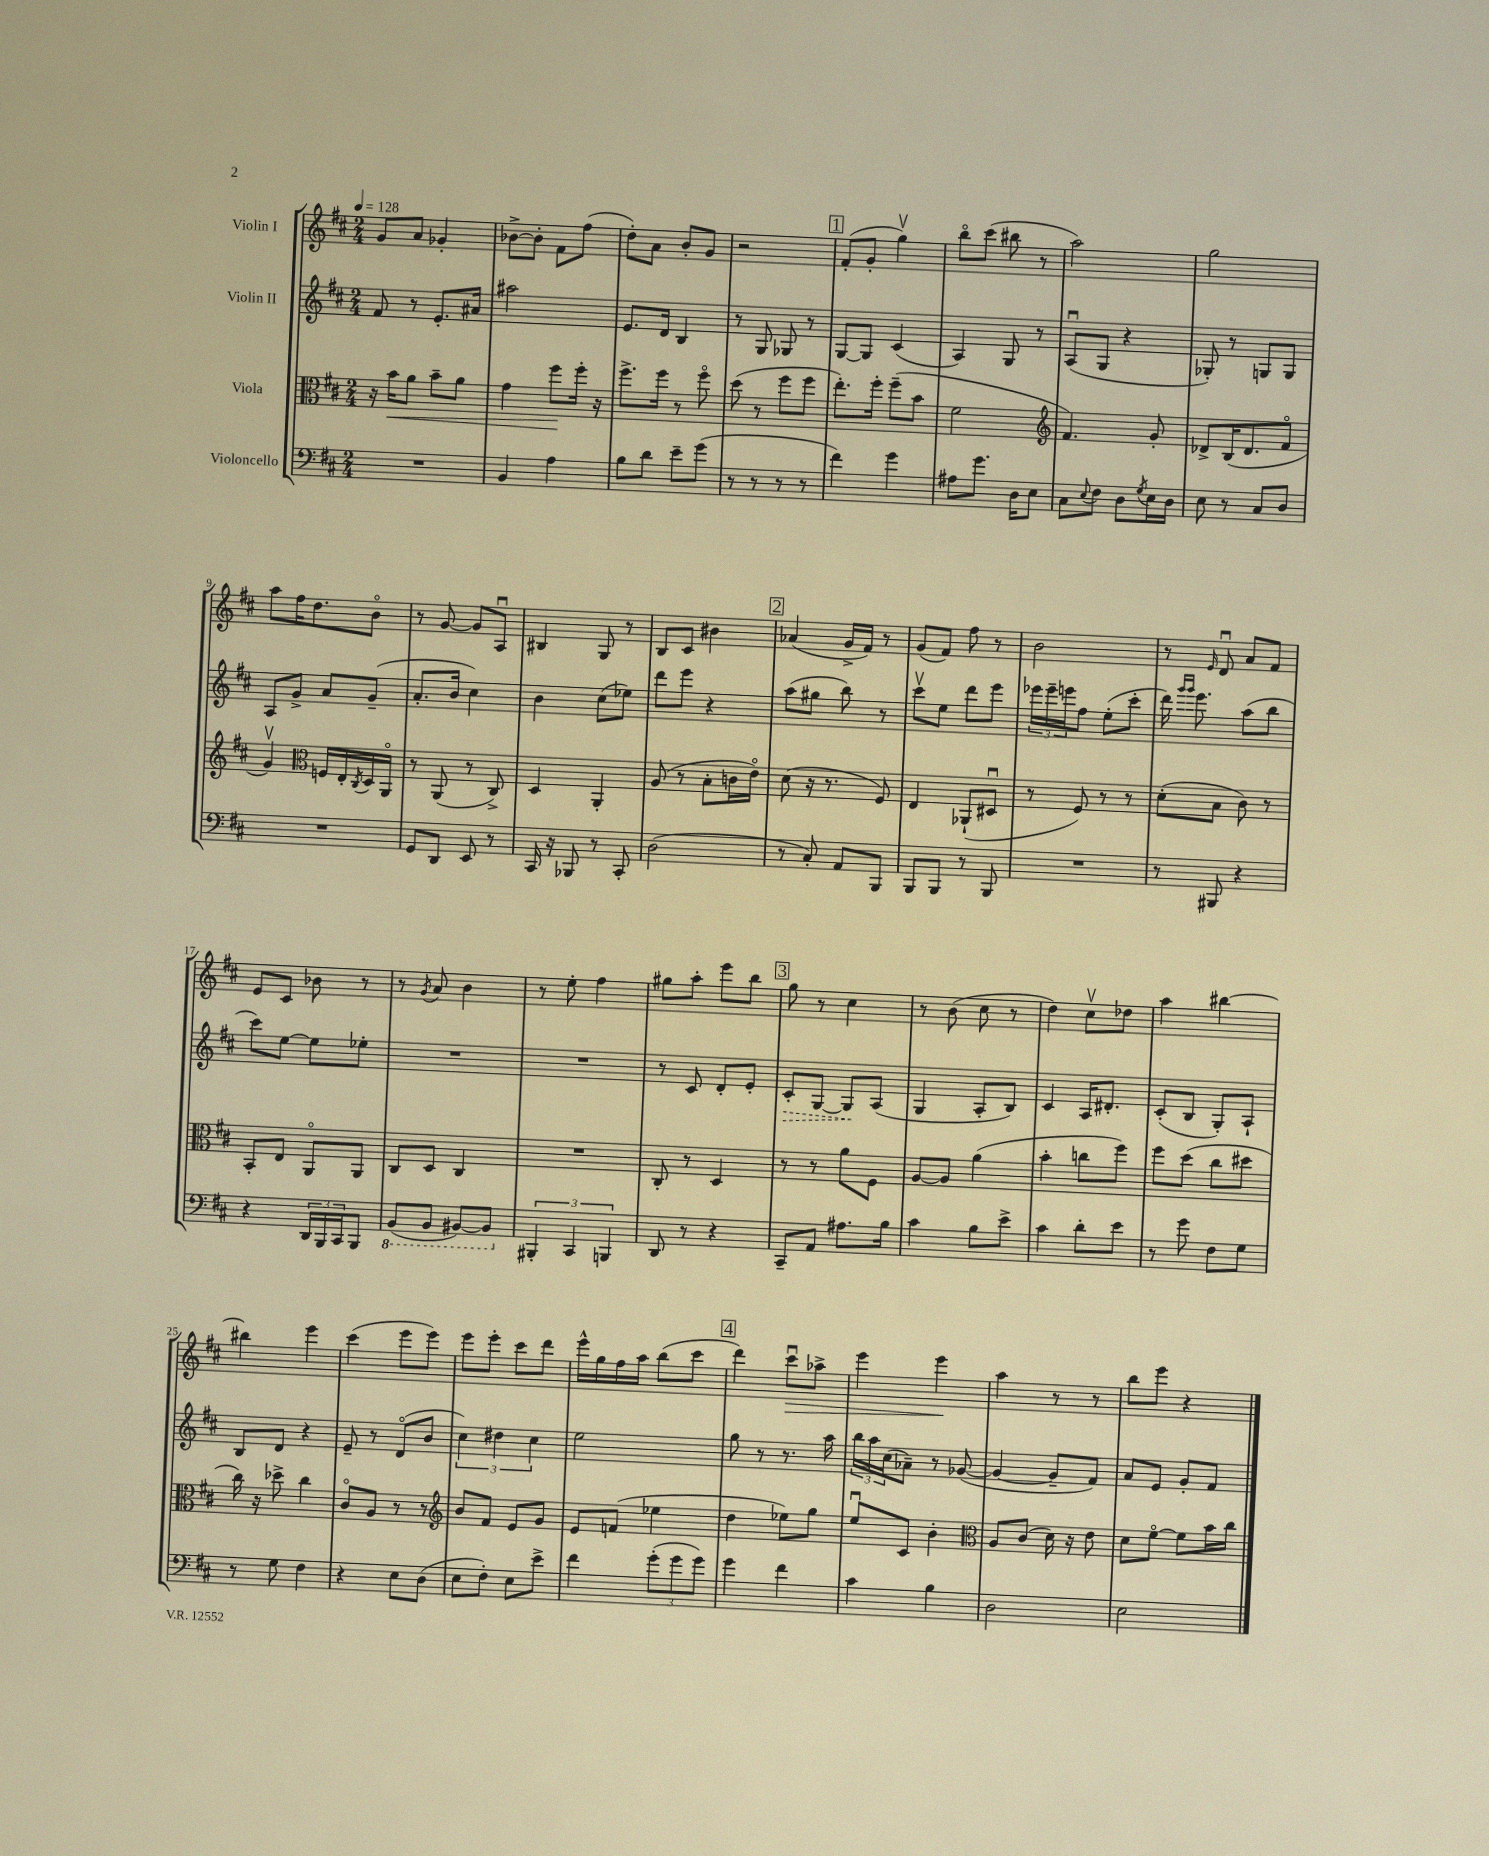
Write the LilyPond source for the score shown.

<<
\new StaffGroup <<
\new Staff = "s0" \with { instrumentName = "Violin I" } {
    \clef treble \key d \major \numericTimeSignature \time 2/4 \tempo 4 = 128
    g'8 a'8 ges'4-. |
    bes'8~-> bes'8-. fis'8 fis''8( |
    d''8-.) a'8 b'8-. g'8 |
    r2 |
    \mark \markup { \box "1" } fis'8-.( g'8-. g''4\upbow) |
    b''8\flageolet cis'''8( bis''8 r8 |
    a''2) |
    g''2 |
    a''8 fis''16 d''8. b'8\flageolet |
    r8 g'8~ g'8 a8\downbow |
    bis4 g8 r8 |
    b8 cis'8 bis'4 |
    \mark \markup { \box "2" } aes'4( g'16-> fis'16) r8 |
    g'8( fis'8) fis''8 r8 |
    b'2 |
    r8 \grace { e'16 } d'8\downbow a'8 fis'8 |
    e'8 cis'8 bes'8 r8 |
    r8 \acciaccatura { g'8 } a'8 b'4 |
    r8 e''8-. fis''4 |
    gis''8 a''8-. e'''8 b''8 |
    \mark \markup { \box "3" } g''8 r8 cis''4 |
    r8 b'8( cis''8 r8 |
    d''4) cis''8\upbow des''8 |
    a''4 bis''4~ |
    bis''4 e'''4 |
    cis'''4( e'''8 e'''8) |
    e'''8 e'''8-. cis'''8 d'''8 |
    e'''16-^ g''16 fis''16 a''16 b''8( cis'''8 |
    \mark \markup { \box "4" } d'''4) cis'''8\downbow\> aes''8-> |
    e'''4 e'''4\! |
    a''4 r8 r8 |
    b''8 e'''8 r4 \bar "|." |
}
\new Staff = "s1" \with { instrumentName = "Violin II" } {
    \clef treble \key d \major \numericTimeSignature \time 2/4
    fis'8 r8 e'8.-. ais'16 |
    ais''2 |
    e'8. d'16 b4 |
    r8 g8 ges8 r8 |
    \mark \markup { \box "1" } g8~ g8 cis'4( |
    a4) g8 r8 |
    a8\downbow( g8 r4 |
    ges8-.) r8 g8 g8 |
    a8 g'8-> a'8 g'8--( |
    a'8.-. b'16 cis''4) |
    b'4 cis''8( ees''8) |
    d'''8 e'''8 r4 |
    \mark \markup { \box "2" } a''8( gis''8 b''8) r8 |
    cis'''8\upbow e''8 d'''8 e'''8 |
    \tuplet 3/2 { ees'''16 ees'''16-- e'''16 } fis''8 e''8-.( cis'''8-. |
    d'''16) \grace { g'''16 g'''16 } e'''8. a''8( b''8 |
    cis'''8) e''8~ e''8 ees''8-. |
    R2 |
    R2 |
    r8 cis'8 d'8-. e'8-. |
    \mark \markup { \box "3" } \once \override Hairpin.style = #'dashed-line cis'8-.\> g8~ g8\! a8( |
    g4 a8-. b8) |
    cis'4 a16 dis'8.-. |
    cis'8-.( b8 g8-.) a8-! |
    b8 d'8 r4 |
    e'8-- r8 d'8\flageolet( b'8 |
    \tuplet 3/2 { cis''4) dis''4 cis''4 } |
    e''2 |
    \mark \markup { \box "4" } g''8 r8 r8. a''16 |
    \tuplet 3/2 { b''16 a''16 cis''16( } aes'8--) r8 ges'8~( |
    ges'4~ ges'8-- fis'8) |
    a'8 e'8 g'8-. fis'8 \bar "|." |
}
\new Staff = "s2" \with { instrumentName = "Viola" } {
    \clef alto \key d \major \numericTimeSignature \time 2/4
    r16 b'16\< a'8 b'8-- a'8 |
    g'4 fis''8\! fis''16-. r16 |
    fis''8.-> fis''16 r8 fis''8\flageolet |
    d''8( r8 fis''8 fis''8 |
    \mark \markup { \box "1" } e''8.-.) fis''16-. fis''8--( b'8 |
    fis'2 |
    \clef treble fis'4.) g'8-. |
    des'8-> b16( des'8. fis'8\flageolet |
    g'4\upbow) \clef alto f16 e16-. \acciaccatura { cis8 } d16 a,16\flageolet |
    r8 a,8( r8 cis8->) |
    d4 a,4-. |
    a8( r8 b8-. c'16 e'16\flageolet) |
    \mark \markup { \box "2" } d'8( r16 r8. fis8) |
    e4 aes,8-!( dis8\downbow |
    r8 fis8) r8 r8 |
    d'8-.( b8 cis'8) r8 |
    b,8-. e8 a,8\flageolet a,8 |
    cis8 d8 cis4 |
    R2 |
    cis8-. r8 d4 |
    \mark \markup { \box "3" } r8 r8 a'8 fis8 |
    a8~ a8 a'4( |
    b'4-. c''8 fis''8) |
    fis''8 d''8( cis''8 dis''8 |
    cis''16) r16 des''8-> cis''4 |
    cis'8\flageolet a8 r8 r8 |
    \clef treble b'8 fis'8 e'8 g'8 |
    e'8 f'8( ees''4 |
    \mark \markup { \box "4" } d''4 ees''8) g''8 |
    e''8\downbow cis'8 b'4-. |
    \clef alto a8 cis'8( d'16) r16 e'8 |
    d'8 fis'8~\flageolet fis'8 b'16 cis''16 \bar "|." |
}
\new Staff = "s3" \with { instrumentName = "Violoncello" } {
    \clef bass \key d \major \numericTimeSignature \time 2/4
    R2 |
    b,4 a4 |
    b8 d'8 e'8-- g'8( |
    r8 r8 r8 r8 |
    \mark \markup { \box "1" } fis'4) g'4 |
    ais8 g'8. d16 e8 |
    cis8 \appoggiatura { e8 } fis8 d8 \acciaccatura { g8 } e16 d16 |
    e8 r8 cis8 d8 |
    R2 |
    g,8 d,8 e,8 r8 |
    cis,16 r16 bes,,8 r8 cis,8-. |
    d2( |
    \mark \markup { \box "2" } r8 cis8-.) a,8 b,,8 |
    b,,8 b,,8 r8 b,,8 |
    R2 |
    r8 bis,,8 r4 |
    r4 \tuplet 3/2 { d,16 b,,16 cis,16 } b,,8 |
    \ottava #-1 b,,8( b,,8 bis,,8~) bis,,8 \ottava #0 |
    \tuplet 3/2 { bis,,4-. cis,4 b,,4 } |
    d,8 r8 r4 |
    \mark \markup { \box "3" } cis,8-- a,8 ais8. b16 |
    cis'4 b8 e'8-> |
    cis'4 d'8-. e'8 |
    r8 g'8 fis8 g8 |
    r8 g8 fis4 |
    r4 e8 d8( |
    e8 fis8-.) e8 e'8-> |
    fis'4 \tuplet 3/2 { g'8-.( g'8 g'8) } |
    \mark \markup { \box "4" } g'4 fis'4 |
    cis'4 b4 |
    d2 |
    e2 \bar "|." |
}
>>
>>
